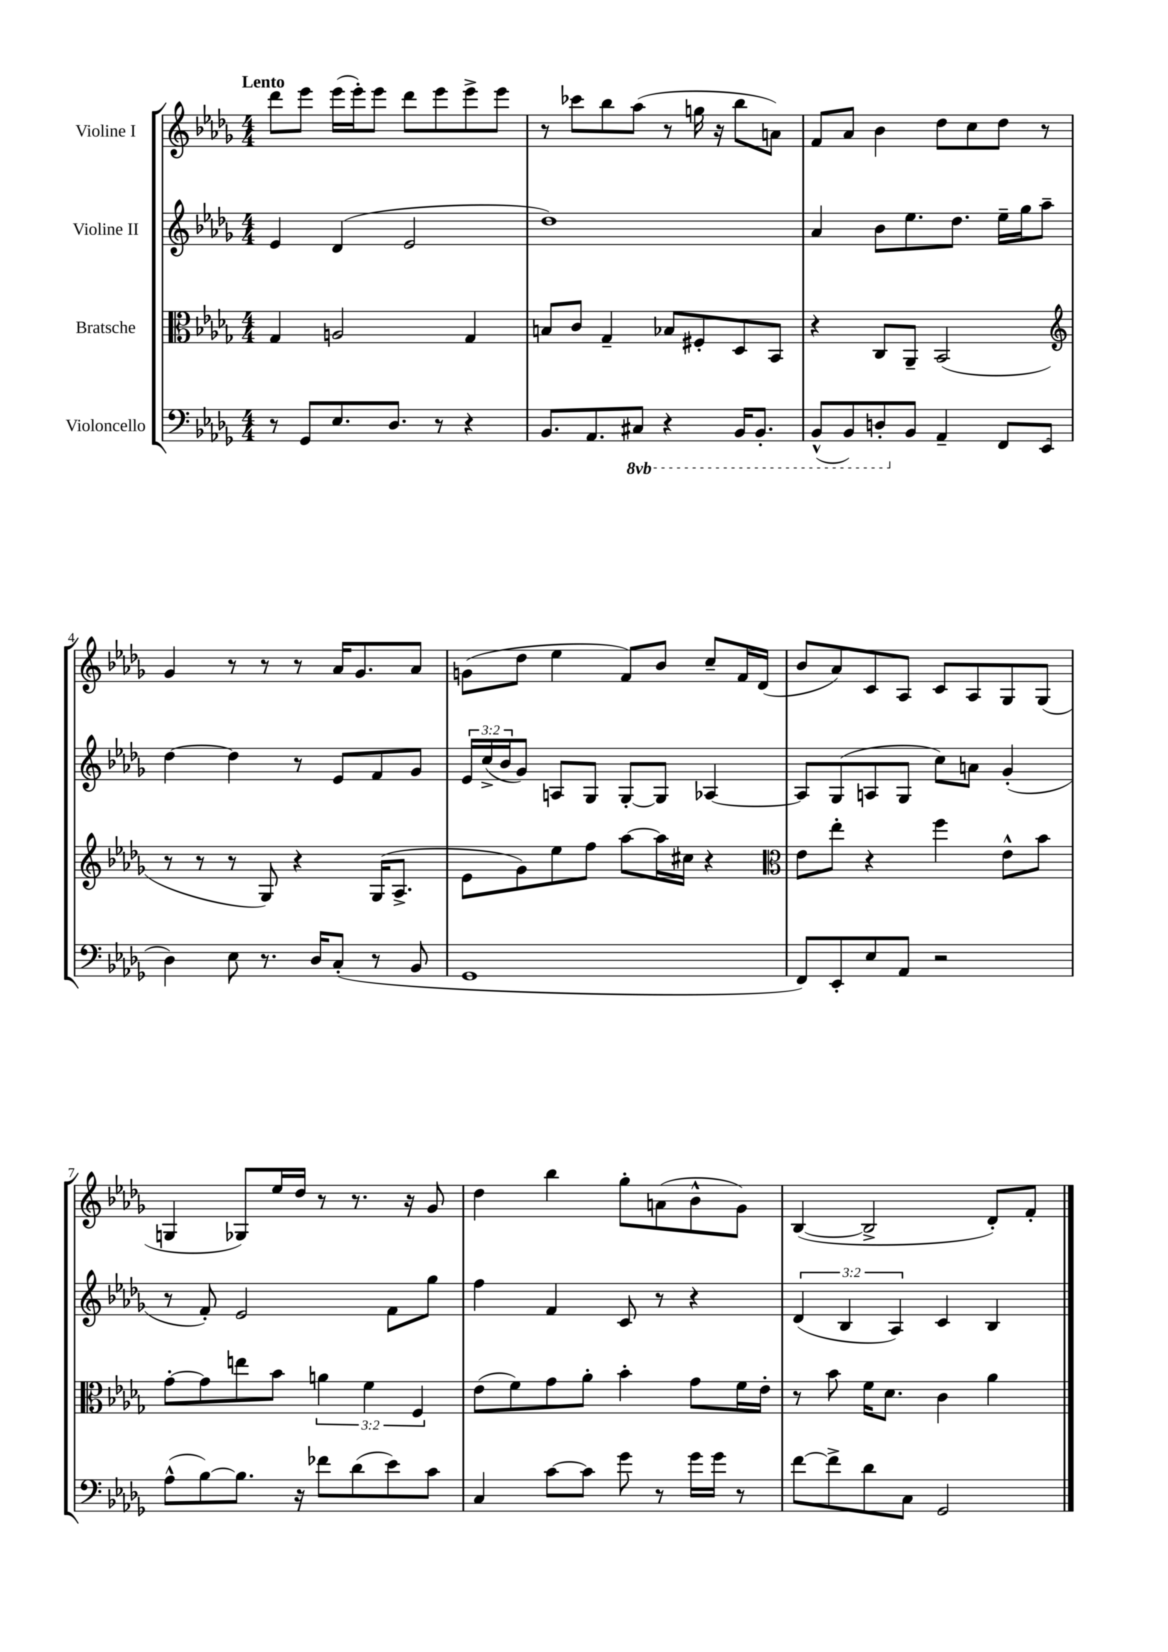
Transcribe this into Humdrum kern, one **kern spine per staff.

**kern	**kern	**kern	**kern
*part4	*part3	*part2	*part1
*staff4	*staff3	*staff2	*staff1
*I"Violoncello	*I"Bratsche	*I"Violine II	*I"Violine I
*clefF4	*clefC3	*clefG2	*clefG2
*k[b-e-a-d-g-]	*k[b-e-a-d-g-]	*k[b-e-a-d-g-]	*k[b-e-a-d-g-]
*M4/4	*M4/4	*M4/4	*M4/4
=1	=1	=1	=1
!	!	!	!LO:TX:a:B:t=Lento
8r	4G-/	4e-/	8ddd-\L
8GG-/L	.	.	8eee-\J
8.E-/	2An/	(4d-/	(16eee-\LL
.	.	.	16eee-'\J)
.	.	.	8eee-\J
8.D-/J	.	.	.
.	.	2e-/	8ddd-\L
8r	.	.	8eee-\
4r	4G-/	.	8eee-^\
.	.	.	8eee-\J
=2	=2	=2	=2
8.BB-/L	8Bn/L	1dd-)	8r
.	8c/J	.	8ccc-X\L
8.AA-/	.	.	.
.	4G-~/	.	8bb-\
*8ba	*	*	*
8CC#X/J	.	.	(8aa-\J
4r	8B-X/L	.	8r
.	8F#X'/	.	16ggn\
.	.	.	16r
16BBB-/KL	8D-/	.	8bb-\L
8.BBB-'/J	.	.	.
.	8BB-/J	.	8an\J)
=3	=3	=3	=3
(8BBB-^^/L	4r	4a-/	8f/L
8BBB-/)	.	.	8a-/J
8DDn'/	8C/L	8b-\L	4b-\
*X8ba	*	*	*
8BB-/J	8AA-~/J	8.ee-\	.
4AA-~/	(2BB-/	.	8dd-\L
.	.	8.dd-\J	.
.	.	.	8cc\
8FF/L	.	16ee-~\LL	8dd-\J
.	.	16gg-\J	.
(8EE-/J	.	8aa-~\J	8r
!!LO:LB:g=z
=4	=4	=4	=4
*	*clefG2	*	*
4D-\)	8r	[4dd-\	4g-/
.	8r	.	.
8E-\	8r	4dd-\]	8r
8.r	8G-/)	.	8r
.	4r	8r	8r
16D-/KL	.	.	.
(8C'/J	.	8e-/L	16a-/KL
.	.	.	8.g-/
8r	(16G-/KL	8f/	.
.	8.A-^/J	.	.
8BB-/	.	8g-/J	8a-/J
=5	=5	=5	=5
1GG-	8e-\L	24e-/LL	(8gn\L
.	.	(24cc^/	.
.	.	24b-/J	.
.	8g-\)	8g-/J)	8dd-\J
.	8ee-\	8An/L	4ee-\
.	8ff\J	8G-/J	.
.	[8aa-\L	[8G-'/L	8f/L)
.	16aa-\L]	8G-/J]	8b-/J
.	16cc#X\JJ	.	.
.	4r	[4A-X/	8cc~/L
.	.	.	16f/L
.	.	.	(16d-/JJ
=6	=6	=6	=6
*	*clefC3	*	*
8FF/L)	8e-\L	8A-/L]	8b-/L
8EE-'/	8ee-'\J	(8G-/	8a-/)
8E-/	4r	8An/	8c/
8AA-/J	.	8G-/J	8A-/J
2r	4ff\	8cc\L)	8c/L
.	.	8an\J	8A-/
.	8e-^^\L	(4g-'/	8G-/
.	8b-\J	.	(8G-/J
!!LO:LB:g=z
=7	=7	=7	=7
(8A-^^\L	[8g-'\L	8r	4Gn/
[8B-\)	8g-\]	8f'/)	.
8.B-\J]	8een\	2e-/	8G-X/L)
.	8b-\J	.	16ee-/L
16r	.	.	16dd-/JJ
8f-X\L	6an\	.	8r
(8d-\	.	.	8.r
.	6f\	.	.
8e-\)	.	8f\L	.
.	.	.	16r
.	6F/	.	.
8c\J	.	8gg-\J	8g-/
=8	=8	=8	=8
4C/	(8e-\L	4ff\	4dd-\
.	8f\)	.	.
[8c\L	8g-\	4f/	4bb-\
8c\J]	8a-'\J	.	.
8g-\	4b-'\	8c/	8gg-'\L
8r	.	8r	(8an\
16g-\LL	8g-\L	4r	8b-^^\
16g-\JJ	.	.	.
8r	16f\L	.	8g-\J)
.	16e-'\JJ	.	.
=9	=9	=9	=9
[8f\L	8r	(6d-/	([4B-/
8f^\]	8b-\	.	.
.	.	6B-/	.
8d-\	16f\KL	.	2B-^/]
.	8.d-\J	.	.
.	.	6A-/)	.
8C\J	.	.	.
2GG-/	4c\	4c/	.
.	4a-\	4B-/	8d-'/L)
.	.	.	8f'/J
==	==	==	==
*-	*-	*-	*-
